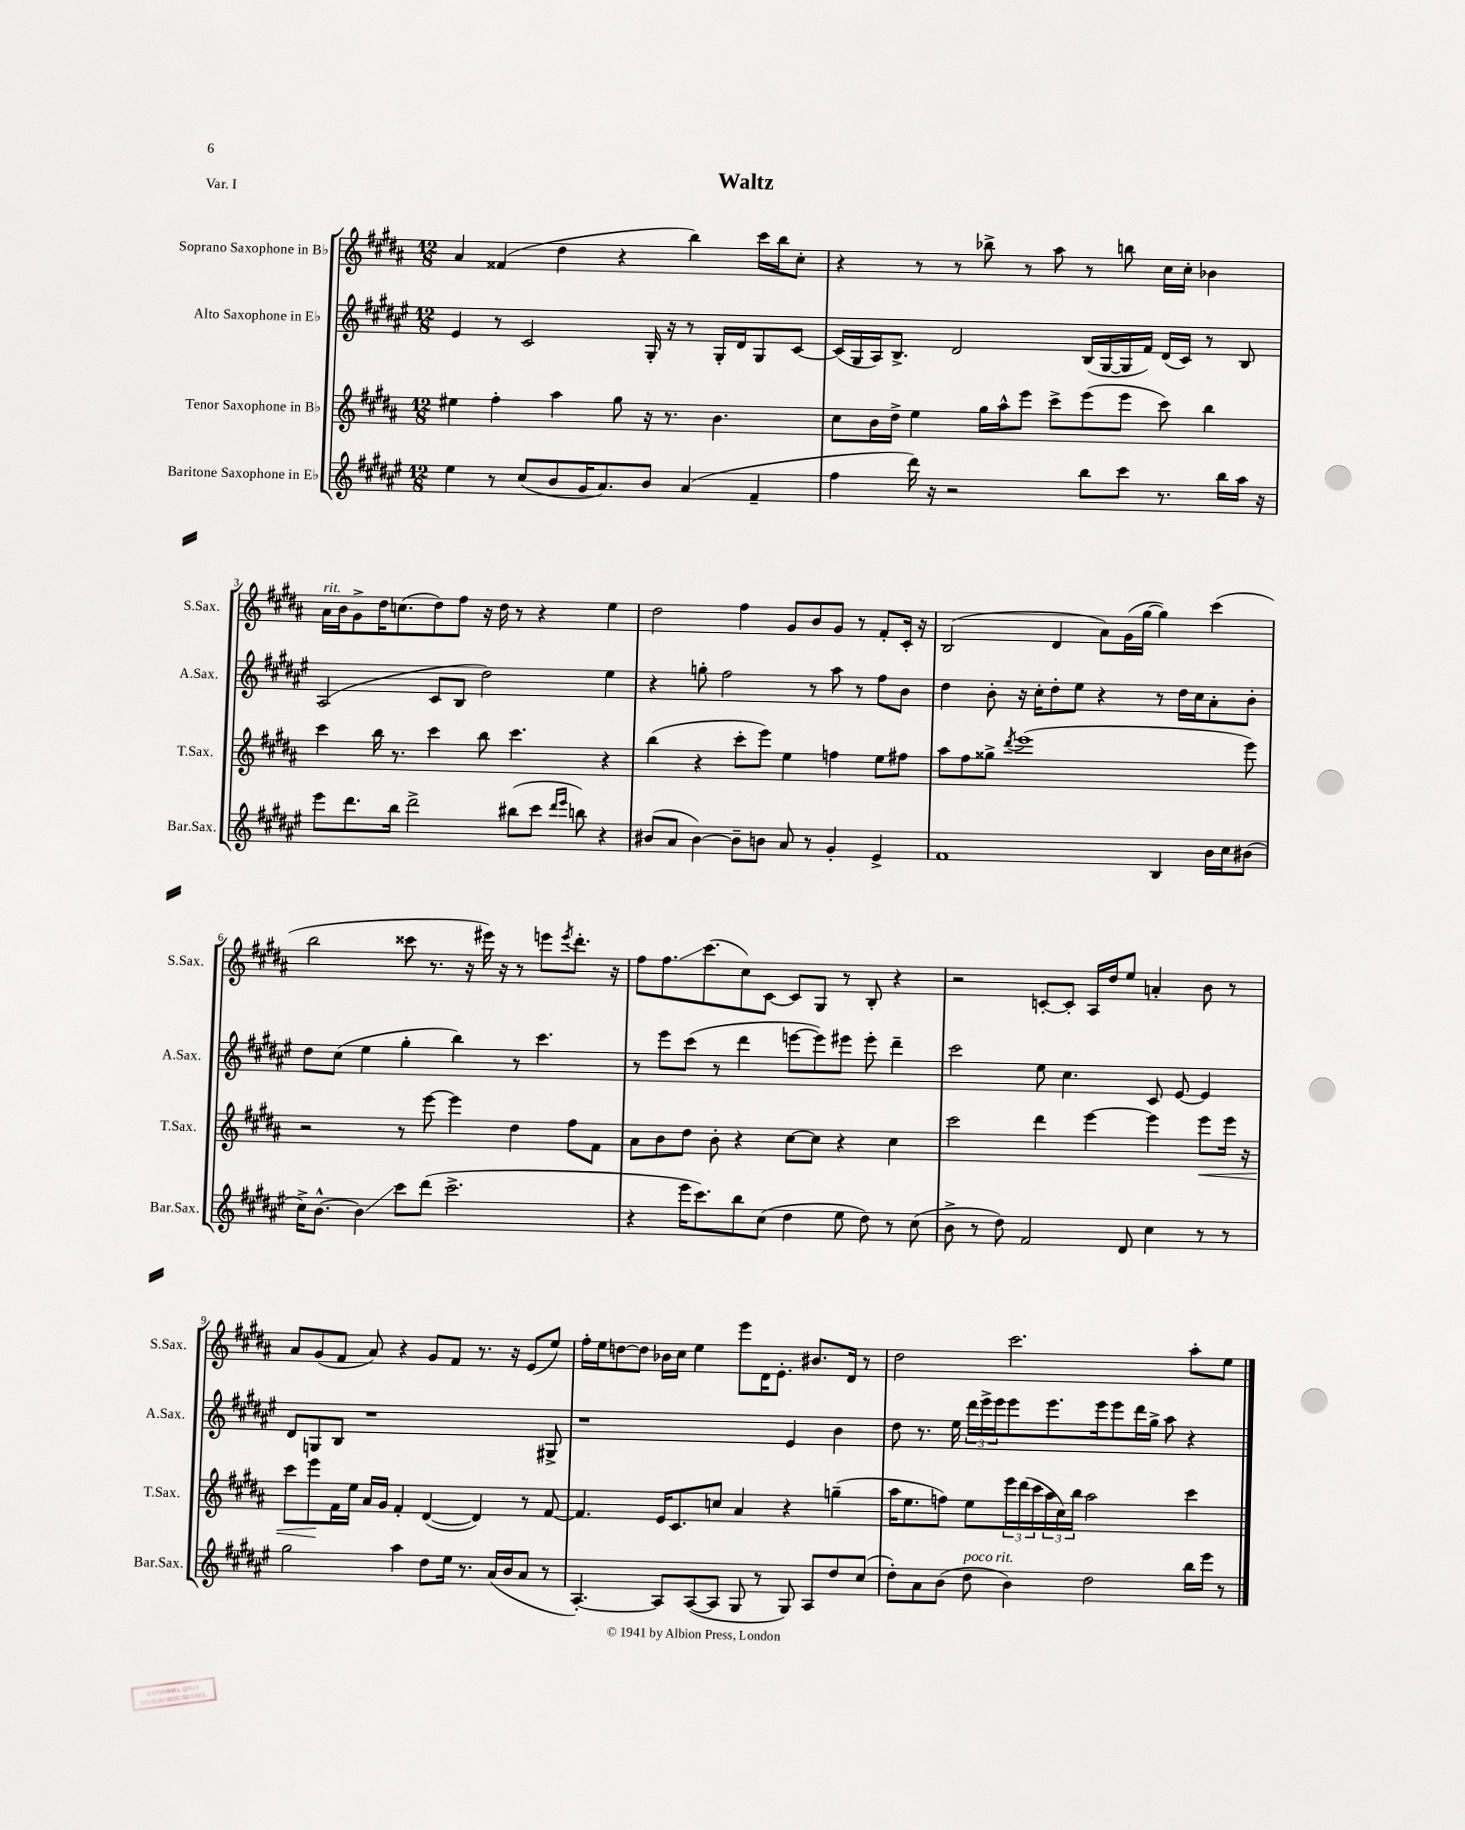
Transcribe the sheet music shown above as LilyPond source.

\header { title = "Waltz" piece = "Var. I" }
<<
\new StaffGroup <<
\new Staff = "s0" \with { instrumentName = "Soprano Saxophone in Bb" shortInstrumentName = "S.Sax." } {
    \clef treble \key b \major \numericTimeSignature \time 12/8
    ais'4 fisis'4( dis''4 r4 b''4) cis'''16 b''16 cis''8-. |
    r4 r8 r8 bes''8-> r8 ais''8 r8 b''8 cis''16 cis''16-. bes'4 |
    ais'16^\markup { \italic "rit." } b'16 gis'8-> dis''16 c''8.( dis''8) fis''8 r16 dis''16 r8 r4 e''4 |
    dis''2 fis''4 gis'8 b'8 gis'8 r8 fis'8-. cis'16-. r16 |
    b2( dis'4 ais'8) gis'16( gis''16~ gis''4) cis'''4( |
    b''2 cisis'''8 r8. r16 eis'''16) r16 r8 e'''8 \acciaccatura { e'''8 } dis'''8.-. r16 |
    fis''8 fis''8.\glissando cis'''8.( cis''8) cis'8~ cis'8 gis8 r8 b8-. r4 |
    r2 c'8~-. c'8-. ais16 dis''16 e''8 a'4-. b'8 r8 |
    ais'8 gis'8( fis'8 ais'8) r4 gis'8 fis'8 r8. r16 e'8( e''8) |
    fis''16-. e''16 d''8~ d''8 bes'16 cis''16 e''4 e'''8 dis'16 e'8.-. bis'8. dis'16 r8 |
    dis''2 cis'''2. ais''8-. e''8 \bar "|." |
}
\new Staff = "s1" \with { instrumentName = "Alto Saxophone in Eb" shortInstrumentName = "A.Sax." } {
    \clef treble \key fis \major \numericTimeSignature \time 12/8
    eis'4 r8 cis'2 gis16-. r16 r8 gis16-. dis'16 gis8 cis'8~ |
    cis'16( gis16 ais16) b8.-> dis'2 b16( gis16~ gis16 fis'16) dis'16( cis'16) r8 b8 |
    ais2( cis'8 b8 dis''2) eis''4 |
    r4 g''8-. fis''2 r8 ais''8 r8 fis''8 b'8 |
    dis''4 b'8-. r16 cis''16-. dis''8-. eis''8 r4 r8 dis''16 cis''16 ais'8-. b'8-. |
    dis''8 cis''8( eis''4 gis''4-. b''4) r8 cis'''4. |
    r8 eis'''8 cis'''8( r8 dis'''4 e'''8~ e'''8) eis'''8 eis'''8-. dis'''4-- |
    cis'''2 eis''8 cis''4. cis'8 eis'8~ eis'4 |
    dis'8 g8 b8 r1 gis8-> |
    r1 eis'4 b'4 |
    dis''8 r8. eis''16 \tuplet 3/2 { dis'''16 eis'''16-> eis'''16 } eis'''8 eis'''8. eis'''16 eis'''8 dis'''16 gis''16-> ais''8 r4 \bar "|." |
}
\new Staff = "s2" \with { instrumentName = "Tenor Saxophone in Bb" shortInstrumentName = "T.Sax." } {
    \clef treble \key b \major \numericTimeSignature \time 12/8
    eis''4 fis''4-. ais''4 gis''8 r16 r8. b'4. |
    cis''8 b'16 dis''16-> e''4 gis''16 ais''16-^ e'''8 cis'''8-> e'''8( e'''8 cis'''8) b''4 |
    cis'''4 b''16 r8. cis'''4 b''8 cis'''4. r4 |
    b''4( r4 cis'''8-. e'''8) e''4 f''4 e''8 fis''8 |
    ais''8 fis''8 gisis''8-> \acciaccatura { dis'''8 } e'''1( e'''8) |
    r2 r8 e'''8~ e'''4 dis''4 fis''8 fis'8 |
    ais'8 b'8 dis''8 b'8-. r4 cis''8~ cis''8 r4 cis''4 |
    cis'''2 dis'''4 e'''4~ e'''4 e'''8\< e'''16 r16 |
    cis'''8 e'''8\! fis'16 e''16 ais'16 gis'16 fis'4-. dis'4~( dis'4) r8 fis'8~ |
    fis'4. e'16 cis'8. c''8 ais'4 r4 g''4--( |
    ais''16 e''8. f''8) e''8 \tuplet 3/2 { e'''16 dis'''16( cis'''16 } \tuplet 3/2 { ais''16 cis''16) b''16 } ais''2 cis'''4 \bar "|." |
}
\new Staff = "s3" \with { instrumentName = "Baritone Saxophone in Eb" shortInstrumentName = "Bar.Sax." } {
    \clef treble \key fis \major \numericTimeSignature \time 12/8
    eis''4 r8 cis''8( b'8 gis'16 ais'8.) b'8 ais'4( fis'4-- |
    fis''4 dis'''16) r16 r2 b''8 cis'''8 r8. b''16 ais''16 r16 |
    eis'''8 dis'''8. b''16 dis'''2-> bis''8( cis'''8 \grace { dis'''16 eis'''16 } b''8) r4 |
    bis'8( ais'8 bis'4~) bis'8-- b'8 ais'8 r8 gis'4-. eis'4-> |
    fis'1 b4 b'16 cis''16 bis'8( |
    cis''16->) b'8.~-^ b'4\glissando cis'''8 dis'''8( cis'''2.-> |
    r4 eis'''16 cis'''8.) b''8 cis''8( dis''4 eis''8 dis''8) r8 cis''8( |
    b'8-> r8 dis''8) fis'2 dis'8 cis''4 r8 r8 |
    gis''2 ais''4 dis''8 eis''16 r8. ais'16( b'16 ais'8 r8 |
    ais4.~-.) ais8 ais8~( ais8 gis8 r8 gis8) ais8 dis''8 cis''8( |
    dis''8-.) ais'8 b'8( dis''8^\markup { \italic "poco rit." } b'4) dis''2 b''16 eis'''16 r8 \bar "|." |
}
>>
>>
